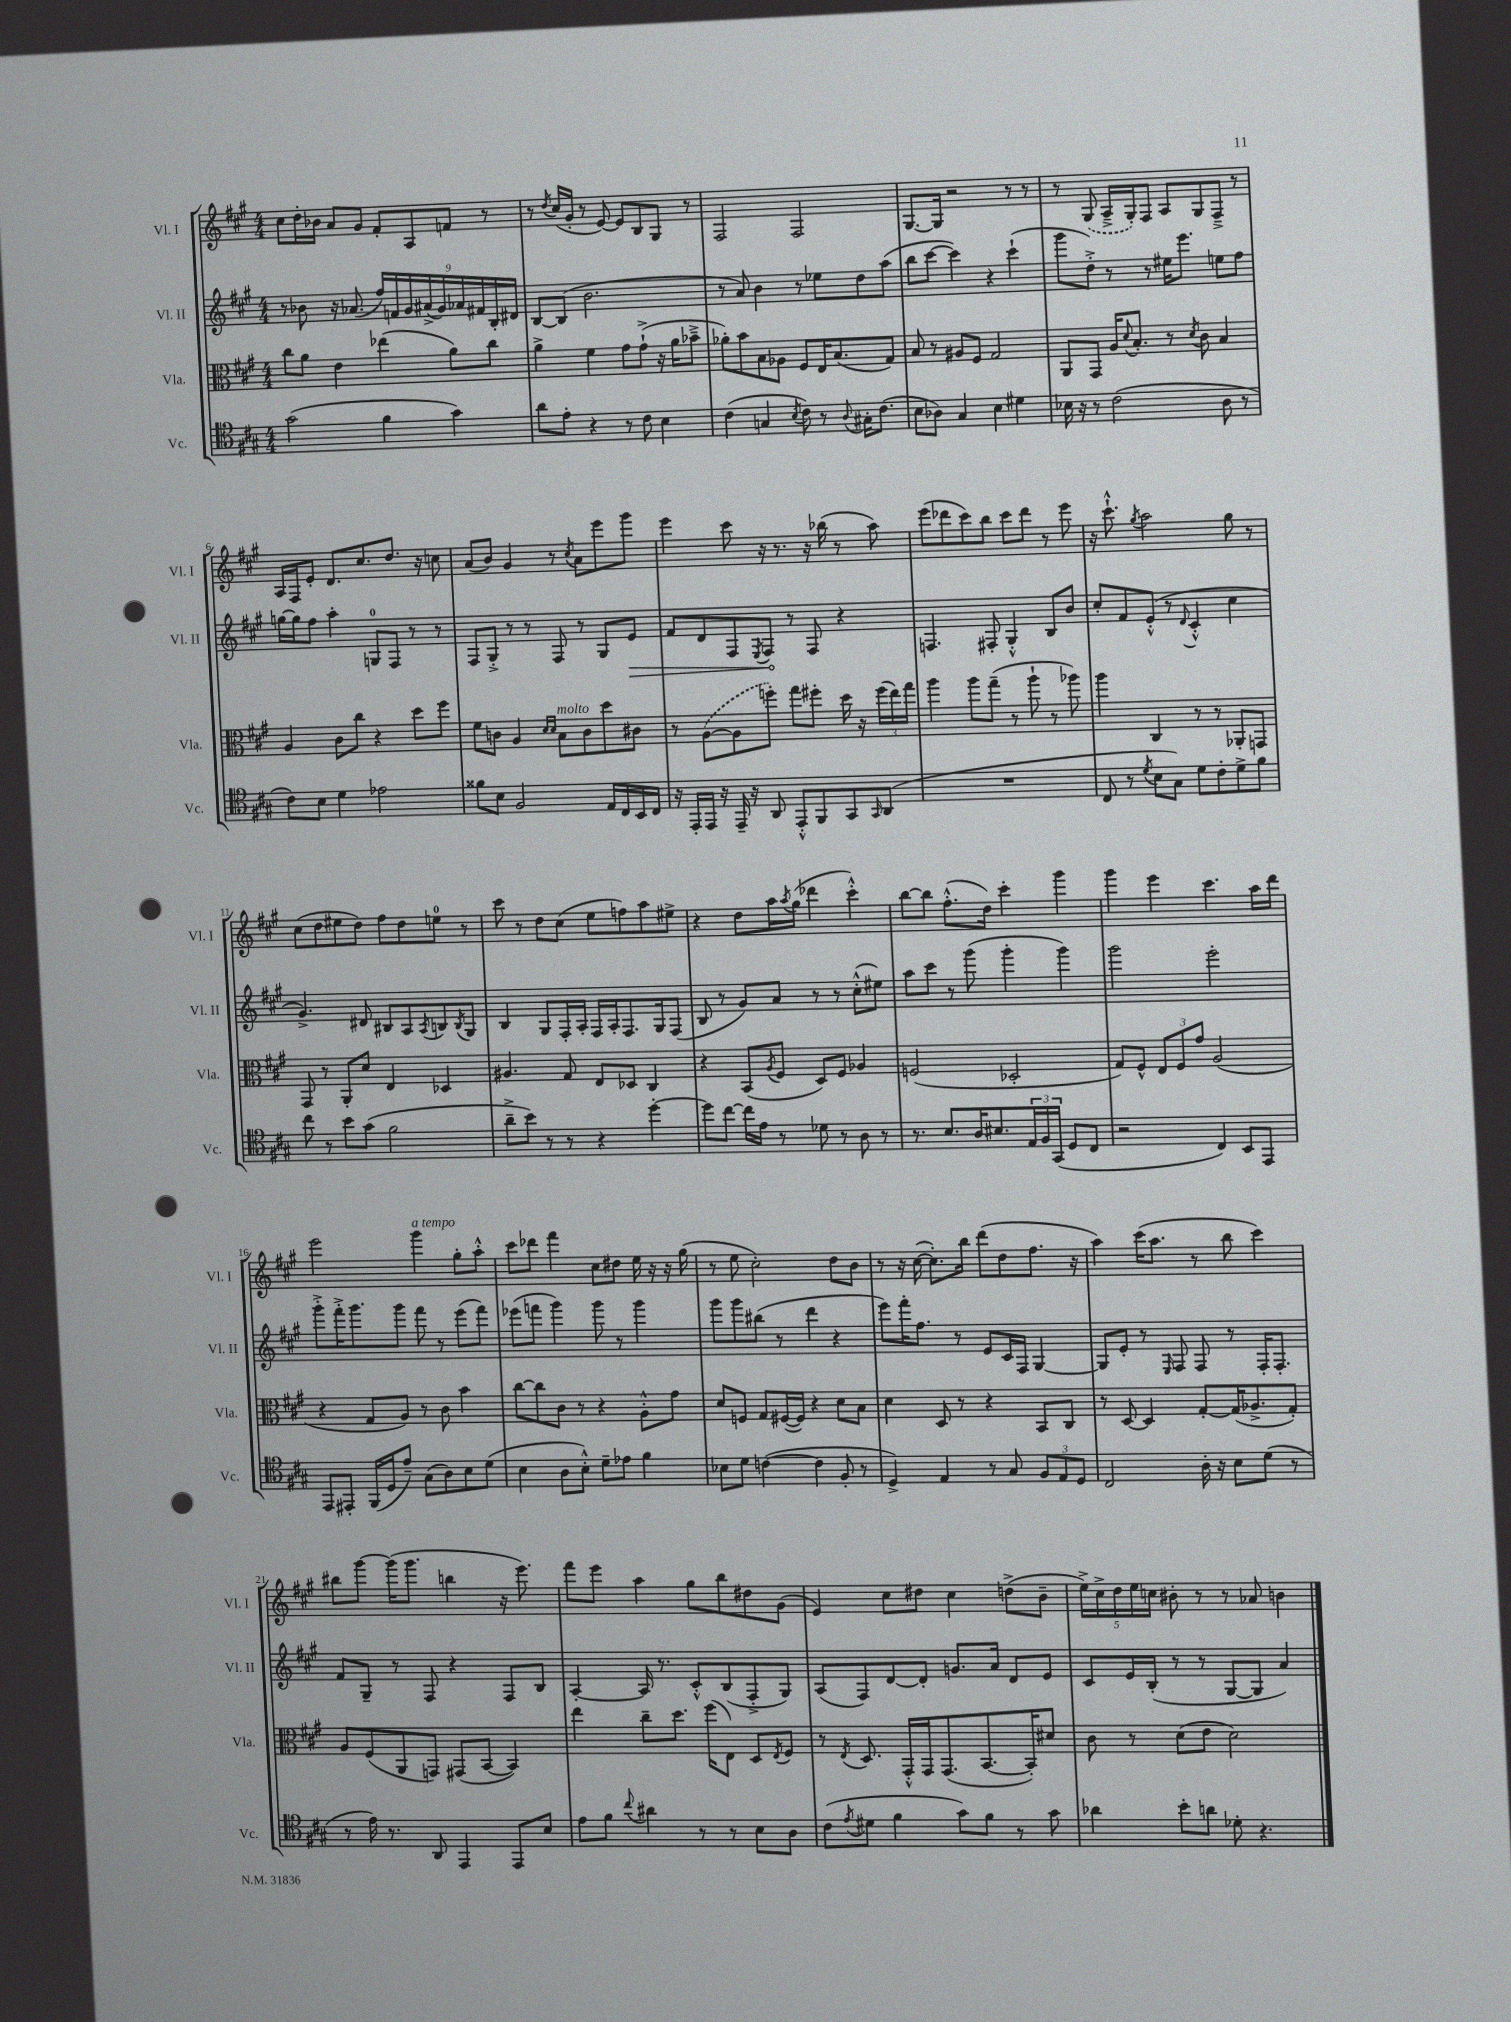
<<
\new StaffGroup <<
\new Staff = "s0" \with { instrumentName = "Vl. I" shortInstrumentName = "Vl. I" } {
    \clef treble \key a \major \numericTimeSignature \time 4/4
    cis''8 d''16-. bes'16 a'8 gis'8 fis'8-. a8 f'8 r8 |
    r8 \acciaccatura { d''8 } cis''16( gis'16-. r8 e'8~) e'8 b8 gis8 r8 |
    fis2 fis2 |
    gis8.~ gis16 r2 r8 r8 |
    r8 \once \slurDashed gis8( a16---> gis16-.) fis8 a8 gis8 fis8---> r8 |
    a16 fis16 e'8-. d'8. cis''8. d''8. r16 c''8 |
    a'8( b'8) gis'4 r8 \acciaccatura { cis''8 } a'8 e'''8 gis'''8 |
    e'''4 cis'''8 r16 r8. r16 bes''16( r8 a''8) |
    e'''8( des'''8 cis'''8) b''8 cis'''8 des'''8 r8 e'''8 |
    r16 cis'''8.-!-^ \acciaccatura { gis''8 } a''2 gis''8 r8 |
    cis''8( d''8 eis''8 d''8) fis''8 d''8 e''8-0 r8 |
    cis'''8 r8 d''8 cis''8( e''8 f''8) a''8 eis''8-> |
    r4 d''8 a''16 \acciaccatura { a''8 } gis''16( des'''4 cis'''4-.-^) |
    b''8~ b''8 fis''8.-.-^( d''16) cis'''4-. gis'''4 |
    gis'''4 e'''4 cis'''4. a''16 d'''16 |
    e'''2 gis'''4^\markup { \italic "a tempo" } gis''8-. a''8-.-^ |
    cis'''8 des'''8 fis'''4 cis''8 dis''8 e''16 r16 r16 gis''16( |
    r8 e''8 cis''2-.) d''8 b'8 |
    r8 r16 cis''16~( cis''8.-.) b''16 d'''8( d''8 fis''8. r16 |
    a''4) cis'''16( a''8. r8 b''8 cis'''4) |
    bis''8 gis'''8~ gis'''16( gis'''8. b''4 r16 e'''8.) |
    fis'''8 e'''8 a''4 gis''8 b''8 dis''8 gis'8( |
    e'4) cis''8 dis''8 cis''4 d''8->( b'8-- |
    \tuplet 5/4 { e''16->) cis''16-> d''16 e''16 c''16 } bis'8-. r8 r8 aes'8 b'4 \bar "|." |
}
\new Staff = "s1" \with { instrumentName = "Vl. II" shortInstrumentName = "Vl. II" } {
    \clef treble \key a \major \numericTimeSignature \time 4/4
    r8 bes'8 r16 aes'8.( \tuplet 9/8 { fis''16) f'16 gis'16 ais'16->( gis'16) aes'16 fis'16 b16-. dis'16 } |
    b8~ b8( b'2. |
    r8 a'8) b'4 r8 ees''8 d''8 a''8( |
    b''8 cis'''8~ cis'''4) r4 cis'''4-!( |
    gis'''8 d''8-.->) r8 r8 eis''16 e'''8. e''8 fis''8 |
    g''16~ g''16 fis''8 a''4-. g8-0 fis8 r8 r8 |
    fis8 gis8-.-> r8 r8 fis8 r8 gis8 \once \override Hairpin.circled-tip = ##t e'8\> |
    fis'8 d'8 fis8 \acciaccatura { e8 } fis8\! r8 fis8 r4 |
    f4. fis8-. gis4-.-^ b8 b'8 |
    cis''8-. fis'8 e'8-.-^( r8 \appoggiatura { d'8 } cis'4-.-^ cis''4 |
    gis'4.->) dis'8 bis8 a8 \acciaccatura { a8 } b8 \acciaccatura { b8 } gis8 |
    b4 gis8 fis16-. a16-. fis16 a16-. fis8. gis16 fis8( |
    b8 r8 gis'8) a'8 r8 r8 cis''8-.-^( eis''8) |
    a''8 cis'''8 r8 gis'''8( gis'''4-. gis'''4) |
    gis'''2 e'''2-. |
    gis'''8-.-> fis'''16-.-> gis'''8. gis'''8 fis'''8 r8 e'''8( fis'''8) |
    ees'''8( f'''8 gis'''4) gis'''8 r8 gis'''4 |
    gis'''8 gis'''8 bis''8( r8 d'''4 r4 |
    e'''8) fis'''16-. fis''8. r8 e'8 cis'16 fis16 gis4~ |
    gis8 e'8-. r8 \grace { e16 } fis8 fis8 r8 fis16-. fis8.-. |
    fis'8 gis8-- r8 fis8 r4 fis8 b8 |
    a4~-. a16 r8. cis'8-.-^ b8( fis8-.-> gis8) |
    a8( fis8) d'8~ d'8-. g'8. a'16 d'8 e'8 |
    cis'8 e'16 b16-.( r8 r8 gis8~ gis8 a'4) \bar "|." |
}
\new Staff = "s2" \with { instrumentName = "Vla." shortInstrumentName = "Vla." } {
    \clef alto \key a \major \numericTimeSignature \time 4/4
    cis''8 a'8 e'4 ees''4( a'8) cis''8 |
    a'4-> fis'4 gis'8 gis'8-!->( r16 a'16 bes'8---> |
    aes'8-.) b'8 b8 aes8 fis8 e16 b8.( gis8) |
    b8 r8 ais8 fis8 gis2 |
    a,8 gis,8 a16 \appoggiatura { d'8 } b8.-. r8 \acciaccatura { d'8 } cis'8 b4 |
    a4 cis'8 cis''8 r4 d''8 fis''8 |
    fis'8 c'8 a4 \grace { d'16 d'16 } b8^\markup { \italic "molto" } c'8 d''8 cis'8 |
    r8 \once \slurDashed a8~( a8 f''8-.) gis''8 fis''8-. d''16 r16 \tuplet 3/2 { fis''16( e''16) gis''16 } |
    a''4 a''8 gis''8--( r8 a''8-! r8 aes''8) |
    a''4 cis4 r8 r8 aes,8-. g,8 |
    gis,8 r8 a,8-. d'8 e4 des4 |
    ais4. gis8 e8 des8 cis4 |
    r4 b,8( \acciaccatura { a8 } fis8 d8) fis8 aes4 |
    f2( des2-. |
    gis8) fis8-^ \tuplet 3/2 { e8 fis8 gis'8 } a2( |
    r4 gis8 a8) r8 cis'8 b'4 |
    cis''8~ cis''8 cis'8 r8 r4 a8-.-^ gis'8 |
    d'8 f8 gis8 fis16~( fis16) r4 d'8 b8 |
    d'4 d8 r8 r4 b,8 cis8 |
    r8 d8~ d4 gis8~-. gis16( aes8.-> gis8-.) |
    a8 fis8( a,8 g,8) gis,8( b,8~ b,4) |
    e''4 cis''8-- d''8. fis''16( e8) d8 \acciaccatura { e8 } fis8 |
    r8 \acciaccatura { e8 } d8. gis,16-.-^ gis,16 gis,8.( b,8.~ b,16-.) dis'8 |
    cis'8 r8 d'8( e'8 d'2) \bar "|." |
}
\new Staff = "s3" \with { instrumentName = "Vc." shortInstrumentName = "Vc." } {
    \clef tenor \key a \major \numericTimeSignature \time 4/4
    gis'2( fis'4 gis'4) |
    a'8 e'8-. r4 r8 cis'8 b4 |
    cis'4( g4 \acciaccatura { b8 } cis'8) r8 \appoggiatura { a8 } gis16-. cis'8.( |
    b8 aes8) gis4 b4 dis'4 |
    bes16 r16 r8 cis'2( a8 r8 |
    cis'8) b8 d'4 ees'2 |
    fisis'8 b8 fis2 e16 cis16 b,16 cis16 |
    r16 e,16-. e,16 r16 e,16-- r16 a,8 e,8-.-^ fis,8 gis,8 \grace { gis,16 } a,8( |
    R1 |
    cis8 r8 \acciaccatura { d'8 } b8 gis8) d'8 cis'8-. d'8-> fis'8 |
    cis''8 r8 b'8 gis'8( fis'2 |
    a'8---> b'8) r8 r8 r4 d''4~-. |
    d''8 cis''8~ cis''16 e'16 r8 des'8 r8 a8 r8 |
    r8. b8. a16 bis8. \tuplet 3/2 { e16 fis16 gis,16( } d8 cis8 |
    r2 cis4) b,8 e,8 |
    e,8 eis,8-. fis,16( d16 e'8--) gis8( a8) b8 d'8( |
    b4 a8 b8-.-^) d'8-- ees'8 fis'4 |
    bes8 d'8 c'4~( c'4 fis8-. r8 |
    d4->) e4 r8 gis8 \tuplet 3/2 { fis8 e8 d8 } |
    cis2 a16-. r16 b8 d'8( r8 |
    r8 e'16) r8. a,8 e,4 e,8 b8 |
    e'8 fis'8 \appoggiatura { cis''8 } ais'4 r8 r8 b8 a8 |
    cis'8( \acciaccatura { e'8 } dis'8 fis'4 gis'8) fis'8 r8 gis'8 |
    aes'4 b'8-. a'8 des'8-. r4. \bar "|." |
}
>>
>>
